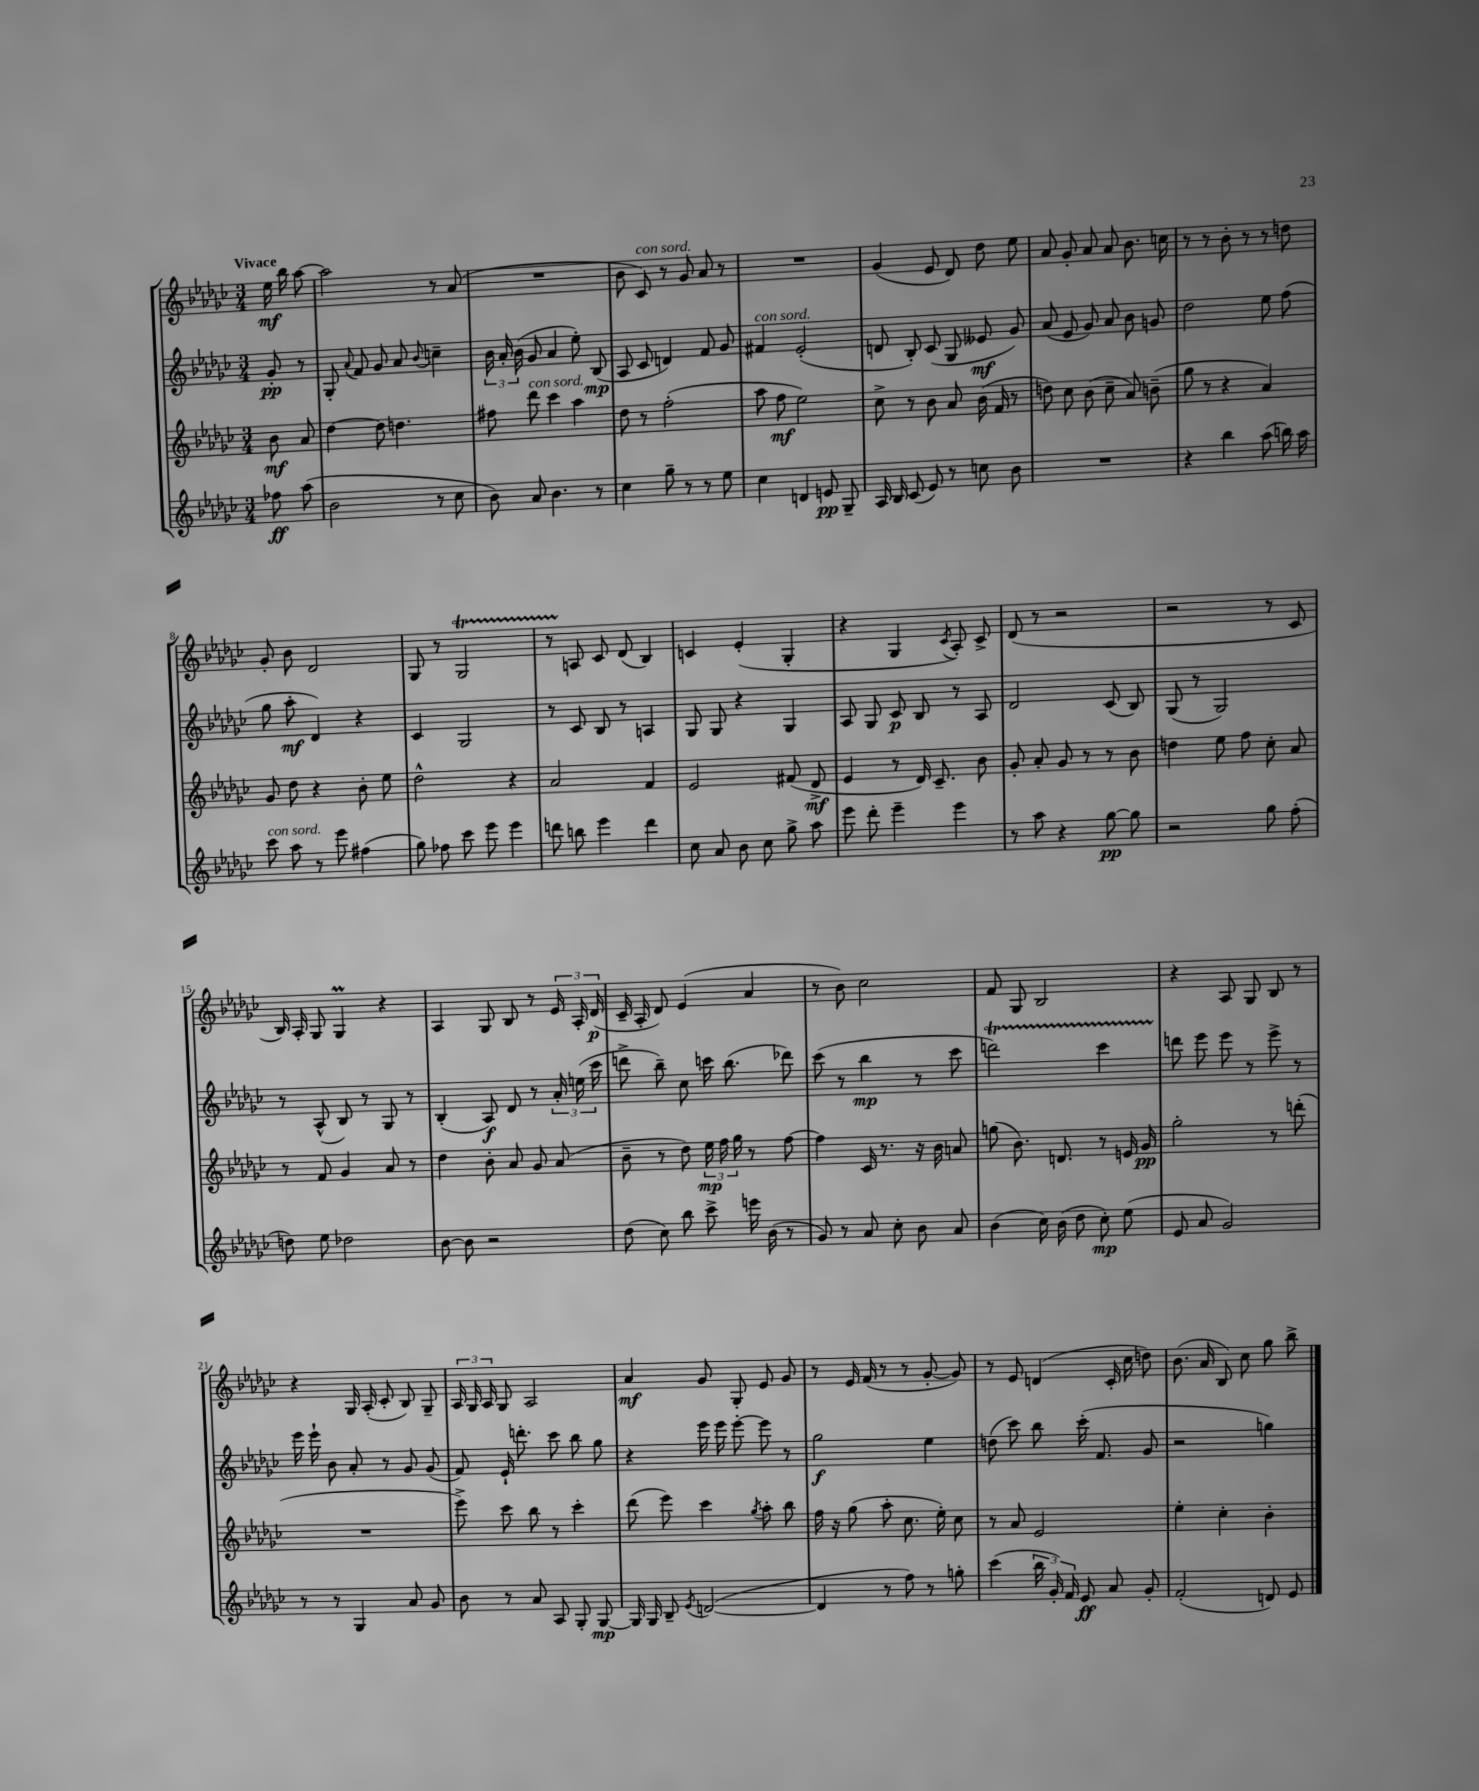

**kern	**kern	**kern	**kern
*staff4	*staff3	*staff2	*staff1
*clefG2	*clefG2	*clefG2	*clefG2
*k[b-e-a-d-g-c-]	*k[b-e-a-d-g-c-]	*k[b-e-a-d-g-c-]	*k[b-e-a-d-g-c-]
*M3/4	*M3/4	*M3/4	*M3/4
8ff-\	8b-\	8g-'/	16ee-\
.	.	.	16bb-\
(8aa-\	8a-/	8r	[8aa-\
=	=	=	=
2b-\	[4dd-\	8G-'/	2aa-\]
.	.	8qqa-/	.
.	.	8f/	.
.	8dd-\]	8g-/	.
.	4.dd\	8a-/	.
.	.	8qqb-/	.
8r	.	4cc~\	8r
8cc-\	.	.	(8a-/
=	=	=	=
8b-\)	8ff#\	24b-\	2.r
.	.	24a-'/	.
.	.	(24b-\	.
8a-/	8ddd-\	8g-/	.
4.b-\	4ccc-\	4a-/	.
.	4aa-\	8ee-'\)	.
8r	.	(8B-/	.
=	=	=	=
4cc-\	8dd-\	8A-/	8b-\
.	8r	8c-/	8c-/)
8gg-~\	(2ff'\	4d/)	8r
8r	.	.	8g-/
8r	.	8f/	8a-/
8ee-\	.	8g-/	8r
=	=	=	=
4cc-\	8aa-\	4f#/	2.r
.	8ff\	.	.
4d/	2ee-\)	(2e-'/	.
8e/	.	.	.
8G-~/	.	.	.
=	=	=	=
16A-/	8cc-^\	8d/	(4g-/
16B-/	.	.	.
(8c-/	8r	8B-'/)	.
8e-/)	8b-\	(8c-/	8e-/
8r	8a-/	8G-/	8d-/)
8cc\	(16b-\	8e--/	8dd-\
.	16f/	.	.
8b-\	8r	8g-/)	8ee-\
=	=	=	=
2.r	8dd\)	(8a-/	8a-/
.	8cc-\	8e-/	8g-'/
.	(8b-\	8g-/)	8a-/
.	8cc-~\	8a-/	8a-/
.	8a-/)	8b-\	8.b-\
.	(8b~\	8g/	.
.	.	.	16cc\
=	=	=	=
4r	8gg-\	2dd-\	8r
.	8r	.	8r
4bb-\	4r	.	8b-'\
.	.	.	8r
(8aa-\	4a-/)	8ee-\	8r
16bb\)	.	(8ff\	8dd\
16aa-\	.	.	.
=	=	=	=
8ccc-\	8g-/	8gg-\	8g-'/
8aa-\	8dd-\	8aa-'\	8b-\
8r	4r	4d-/)	2d-/
8eee-\	.	.	.
(4ff#\	8b-'\	4r	.
.	8ee-\	.	.
=	=	=	=
8gg-\)	2dd-^^\	4c-/	8G-/
8ff-\	.	.	8r
8ccc-\	.	2G-/	2G-/
8eee-\	.	.	.
4eee-\	4r	.	.
=	=	=	=
8ddd\	2a-/	8r	8r
8bb\	.	8c-/	8A/
4eee-\	.	8B-/	8c-/
.	.	8r	(8d-/
4ddd\	4f/	4A/	4B-/)
=	=	=	=
8cc-\	2e-/	8G-/	4c/
8a-/	.	8G-/	.
8b-\	.	4r	(4e-'/
8cc-\	.	.	.
8gg-^\	(8f#/	4G-/	4G-'/
8aa-\	8d-^/	.	.
=	=	=	=
8eee-\	4e-/	8A-/	4r
8ddd-'\	.	8G-/	.
4eee-~\	8r	8c-/	4G-/
.	16d-/)	8B-/	.
.	8.c-~/	.	.
.	.	.	8qc-/
4eee-\	.	8r	8A-'/)
.	8b-\	8A-/	8c-^/
=	=	=	=
8r	8g-'/	2d-/	(8d-/
8aa-\	8a-'/	.	8r
4r	8g-/	.	2r
.	8r	.	.
[8gg-\	8r	(8c-/	.
8gg-\]	8b-\	8B-/)	.
=	=	=	=
2r	4dd\	(8G-/	2r
.	.	8r	.
.	8ee-\	2G-/)	.
.	8ff\	.	.
8gg-\	8cc-'\	.	8r
(8ff'\	8a-/	.	8c-/
=	=	=	=
8dd\)	8r	8r	16B-/)
.	.	.	16A-'/
8ee-\	8f/	(8A-^^/	8G-/
2dd-\	4g-/	8B-/)	4G-/
.	.	8r	.
.	8a-/	8G-/	4r
.	8r	8r	.
=	=	=	=
[8b-\	4dd-\	(4B-'/	4A-/
8b-\]	.	.	.
2r	8b-'\	8A-/)	8G-/
.	8a-/	8d-/	8B-/
.	8g-/	8r	8r
.	(8a-/	24a-'/	24e-/
.	.	(24ee\	24A-'/
.	.	24ccc-\	(24d-/
=	=	=	=
(8dd-\	8b-~\	8ddd^\	16c-~/
.	.	.	16A-'/
8cc-\)	8r	8bb-~\)	8d-/)
8bb-\	8dd-\)	8cc-\	(4e-/
8ccc-^\	24ee-\	16ccc\	.
.	24ff\	.	.
.	.	(8.bb-\	.
.	24gg-\	.	.
16eee\	8r	.	4a-/
(16b-\	.	.	.
8r	[8ff\	8ddd-\)	.
=	=	=	=
8g-/)	4ff\]	(8ccc-\	8r
8r	.	8r	8b-\)
8a-/	16c-/	4bb-\	2cc-\
.	8.r	.	.
8cc-'\	.	.	.
8b-\	16r	8r	.
.	16b-\	.	.
8a-/	8a/	8ccc-\	.
=	=	=	=
(4b-\	(8gg\	2ddd\)	8f/
.	8.b-\)	.	8G-/
16cc-\)	.	.	2B-/
(16b-\	8.d/	.	.
8dd-\	.	.	.
8cc-'\)	8r	4ccc-\	.
(8ee-\	16e/	.	.
.	16g-/	.	.
=	=	=	=
8e-/	2gg-'\	8ddd\	4r
8a-/	.	8eee-\	.
2g-/)	.	8eee-\	8A-/
.	.	8r	8G-/
.	8r	8eee-^\	8B-/
.	(8ddd'\	8r	8r
=	=	=	=
8r	2.r	16eee-\	4r
.	.	16eee-`\	.
8r	.	8b-\	.
4G-/	.	8a-'/	16G-/
.	.	.	(16A-'/
.	.	8r	8c-'/
8a-/	.	8g-/	8B-/)
8g-/	.	(8g-/	8G-~/
=	=	=	=
8b-\	8eee-^\)	8f/)	24A-/
.	.	.	24G-/
.	.	.	24A-/
8r	8ccc-\	16e-`/	8G-/
.	.	8.ddd'\	.
8a-/	8bb-\	.	2A-/
8A-/	8r	8ccc-\	.
8G-'/	4ccc-'\	8bb-\	.
[8G-/	.	8gg-\	.
=	=	=	=
16G-/]	(8ddd-\	4r	4a-/
16G-/	.	.	.
8B-~/	8eee-\)	.	.
8qe-/	.	.	.
([2d/	4ccc-\	16eee-\	8g-/
.	.	16eee-\	.
.	.	[8eee-'\	8G-'/
.	8qgg-/	.	.
.	8aa-'\	8eee-\]	8e-/
.	8bb-\	8r	8g-/
=	=	=	=
4d/]	16ff\	2gg-\	8r
.	16r	.	.
.	(8gg-\	.	16e-/
.	.	.	(16f/
8r	8aa-'\	.	8r
8ff\)	8.cc-\	.	8r
8r	.	4ee-\	[8g-'/
.	16ee-'\)	.	.
8gg'\	8cc-\	.	8g-/])
=	=	=	=
(4ccc-\	8r	(8dd\	8r
.	8a-/	8ccc-\)	8e-/
24bb-\	2e-/	8bb-\	(4d/
24g-'/)	.	.	.
24f/	.	.	.
8e-/	.	(16ccc-'\	.
.	.	8.f/	.
8a-/	.	.	16c-'/
.	.	.	16cc-\
8g-'/	.	8g-/	8dd\)
=	=	=	=
(2f'/	4ee-'\	2r	(8.b-\
.	.	.	16a-/
.	4cc-'\	.	8B-/)
.	.	.	8cc-\
8d/)	4b-'\	4gg\)	8gg-\
8e-/	.	.	8bb-^\
==	==	==	==
*-	*-	*-	*-
